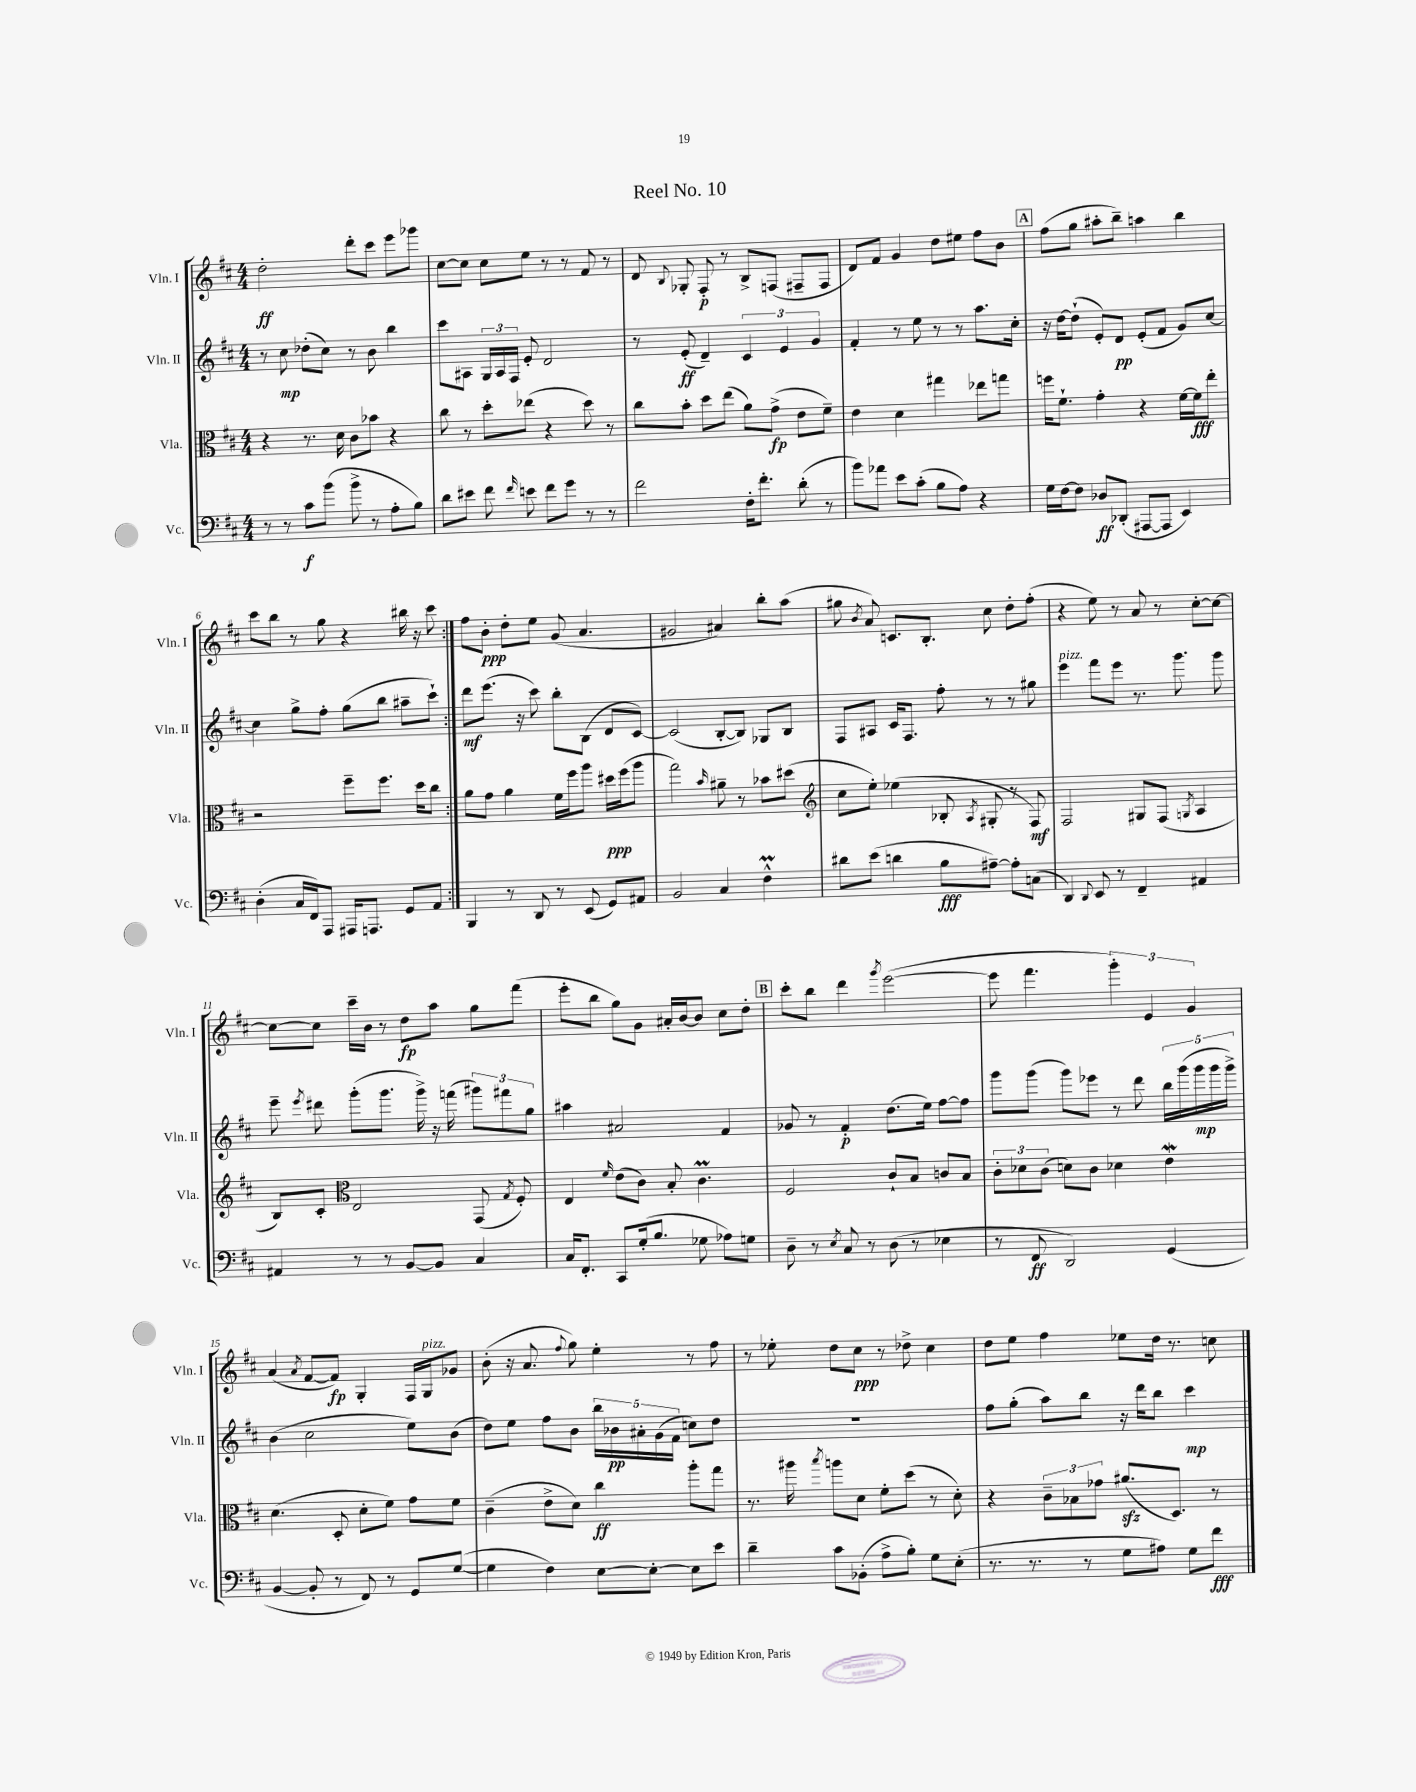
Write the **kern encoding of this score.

**kern	**kern	**kern	**kern
*staff4	*staff3	*staff2	*staff1
*clefF4	*clefC3	*clefG2	*clefG2
*k[f#c#]	*k[f#c#]	*k[f#c#]	*k[f#c#]
*M4/4	*M4/4	*M4/4	*M4/4
8r	4r	8r	2dd'\
8r	.	8cc#\	.
8c#\L	8.r	(8dd-'\L	.
(8b\J	.	8cc#\J)	.
.	16d\	.	.
8b^\	8c#\L	8r	8ddd'\L
8r	8b-\J	8b\	8ccc#\J
8A'\L	4r	4bb\	8eee\L
8B\J)	.	.	8ggg-\J
=	=	=	=
8d\L	8cc#\	8ccc#\L	[8cc#\L
8e#\J	8r	8A#\J	8cc#\]J
8f#\	8dd'\L	24G/LL	8cc#\L
.	.	24A#/	.
.	.	24F#/JJ	.
16qqf#/	.	.	.
8e\	(8ee-\J	8e'/	8ee\J
8f#\L	4r	2d/	8r
8g\J	.	.	8r
8r	8dd\)	.	8f#/
8r	8r	.	8r
=	=	=	=
2f#\	8cc#\L	8r	8d/
.	.	.	8qqB/
.	8b'\J	(8e'/	8G-'/
.	8dd\L	4d~/)	8F#'/
.	(8ee\J	.	8r
16F#'\LK	8a\L)	6c#/	8B^/L
8.f#'\J	.	.	.
.	(8g^\J	.	(8F/J
.	.	6e/	.
(8d'\	8e\L	.	8F#~/L
.	.	6g/	.
8r	8f#~\J)	.	8F#/J
=	=	=	=
8b\L)	4e\	4f#'/	8d/L)
8a-\J	.	.	8f#/J
8e\L	4d\	8r	4g/
(8c#'\J	.	8ee\	.
8B\L	4gg#\	8r	8dd\L
8A\J)	.	8r	8ee#\J
4r	8ee-\L	8.aa\L	8ff#\L
.	8gg\J	.	8b\J
.	.	16cc#'\Jk	.
=	=	=	=
16G\LL	16ff\LK	16r	(8ff#\L
[16F#\J	8.f#`\J	[16dd\LK	.
8F#\]J	.	(8dd`\]J	8gg\J
8D-/L	4g'\	8e'/L)	8aa#'\L
(8DD-'/J	.	8d/J	8bb~\J)
[8AAA#/L	4r	(8e'/L	4aa\
8AAA#/]J	.	8f#/J	.
4EE/)	[16f#\LL	8g/L)	4bb\
.	16f#\]J	.	.
.	8ee'\J	[8cc#/J	.
=	=	=	=
(4D'\	2r	4cc#\]	8ccc#\L
.	.	.	8bb\J
16C#/LL	.	8gg^\L	8r
16FF#/J)	.	.	.
8AAA/J	.	8ff#'\J	8gg\
16AAA#/LK	8ff#~\L	(8gg\L	4r
8.AAA/J	.	.	.
.	8.ff#\J	8bb\J	.
8GG/L	.	8aa#~\L	16bb#\
.	16dd\LK	.	16r
8AA/J	8cc#\J	8ccc#`\J)	8ccc#\
=:|!	=:|!	=:|!	=:|!
4BBB/	8a\L	8ddd\L	8ff#\L
.	8g\J	(8.eee\J	8b'\J
8r	4a\	.	8dd'\L
.	.	16r	.
8DD/	.	8ccc#\)	8ee\J
8r	16f#\LL	8bb'\L	(8g/
.	16ff#\J	.	.
(8EE/	8aa\J	(8B\J	4.a/
8GG/L)	16dd#\LL	8d/L	.
.	(16ff#\J	.	.
8AA#/J	8aa\J	[8c#/J)	.
=	=	=	=
2BB/	2gg\)	(2c#/]	2g#/
.	16qqb/	.	.
4C#/	8a#~\	[8B'/L	4a#/)
.	8r	8B/]J)	.
4F#^^\	8b-\L	8G-/L	8bb'\L
.	(8dd#\J	8B/J	(8aa\J
=	=	=	=
*	*clefG2	*	*
8d#\L	8cc#\L	8F#/L	8gg#\
.	.	.	8qb/
(8e\J	8ee'\J)	8A#/J	8a/)
4d\	(4ee-\	16c#/LK	8.c/L
.	.	8.F#/J	.
.	.	.	8.B'/J
8B\L	8B-'/	8ff#'\	.
.	8qA/	.	.
[8A#~\J)	8G#'/	8r	8cc#\
8A#'\]L	8r	8r	8dd'\L
(8C\J	8F#/)	8gg#\	(8ff#'\J
=	=	=	=
4DD/)	2F#/	4eee\	4r
8qqDD/	.	.	.
8EE/	.	8fff#\L	8ee\)
8r	.	8eee\J	8r
4FF#~/	8G#/L	8.r	8a/
.	(8F#/J	.	8r
.	.	8.ggg\	.
.	8qG/	.	.
4AA#/	4A/	.	[8cc#'\L
.	.	8ggg\	8cc#\_J
=	=	=	=
4AA#/	8B/L)	8eee~\	8cc#\_L
.	.	8qeee/	.
.	8c#'/J	8ddd#\	8cc#\]J
*	*clefC3	*	*
8r	2E/	(8ggg'\L	16ccc#~\LL
.	.	.	16b\JJ
8r	.	8.ggg\J	8r
[8BB/L	.	.	8dd\L
.	.	16ggg^\)	.
8BB/]J	.	16r	8aa\J
.	.	(16fff\	.
4C#/	(8GG/	12ggg#\L)	8gg\L
.	.	12fff#\	.
.	8qG/	.	.
.	8F#'/)	.	(8fff#\J
.	.	12gg\J	.
=	=	=	=
16C#/LK	4E/	4aa#\	8eee'\L
8.FF#'/J	.	.	.
.	.	.	8bb\J
.	16qqf#/	.	.
8CC#/L	(8e\L	2a#/	8gg\L)
(16G'/k	8c#\J)	.	8g\J
8.B/J	.	.	.
.	8B'/	.	16a#'/LL
.	.	.	[16b/J
8G-\	4.c#\	.	8b/]J
8A-\L)	.	4f#/	8cc#\L
8G\J	.	.	8dd'\J
=	=	=	=
8D~\	2F#/	8g-/	8ccc#'\L
8r	.	8r	8bb\J
8qE/	.	.	.
8C#/	.	4f#'/	4ddd\
8r	.	.	.
.	.	.	8qggg/
(8D\	8c#`/L	(8.dd\L	([2eee\
8r	8B/J	.	.
.	.	16ee\Jk)	.
4E-\	8c/L	[8ff#\L	.
.	8B/J	8ff#\]J	.
=	=	=	=
8r	12c#'\L	8ggg\L	8eee\]
.	12d-\	.	.
8FF#/	.	(8ggg\J	4.fff#\
.	(12c#\J	.	.
2DD/)	8d\L)	8ggg\L)	.
.	8c#\J	8eee-\J	.
.	4d-\	8r	6ggg'\)
.	.	8ddd\	.
.	.	.	6e/
(4GG/	4e\	20bb\LL	.
.	.	(20ggg\	.
.	.	.	6g/
.	.	20ggg\	.
.	.	20ggg\	.
.	.	20ggg^\JJ)	.
=	=	=	=
[4BB/	(4.d\	(4b\	(4a/
.	.	.	8qa/
8BB'/]	.	2cc#\	[8f#/L
8r	8D'/	.	8f#/]J)
8FF#/)	8d'\L	.	4G'/
8r	8f#\J)	.	.
8GG/L	8g\L	8ee\L)	16F#/LL
.	.	.	16G/J
([8G/J	8f#\J	(8b\J	8g-/J
=	=	=	=
4G\]	(4c#~\	8dd\L)	(8b'\
.	.	8ee\J	16r
.	.	.	8.a/
4F#\)	8e^\L	8ff#\L	.
.	.	.	8qqff#/
.	8d\J)	8b\J	8gg\)
[8E\L	4cc#\	20bb\LL	4ee'\
.	.	20b-\	.
.	.	20a#'\	.
8E'\_J	.	.	.
.	.	(20g\	.
.	.	20f#\JJ	.
8E\]L	8aa'\L	8cc\L)	8r
8e\J	8gg\J	8dd\J	8ff#\
=	=	=	=
4d~\	8.r	1r	8r
.	.	.	8ee-'\
.	16aa#\	.	.
.	8qbb/	.	.
8c#\L	8aa\L	.	8dd\L
(8BB-'\J	8d\J	.	8cc#\J
8A^\L	8f#'\L	.	8r
8B'\J)	(8dd\J	.	8dd-^\
8G\L	8r	.	4cc#\
(8E'\J	8d'\)	.	.
=	=	=	=
8.r	4r	8ff#\L	8dd\L
.	.	(8gg'\J	8ee\J
8.r	.	.	.
.	12c#~\L	8aa\L)	4ff#\
.	12B-\	.	.
8r	.	8bb\J	.
.	12g-\J	.	.
8G\L	(8.a#/L	16r	8ee-\L
.	.	16ddd\LK	.
8A#\J)	.	8bb\J	16dd\Jk
.	8.D/J)	.	8.r
8G\L	.	4ccc#\	.
8f#\J	8r	.	8cc\
==	==	==	==
*-	*-	*-	*-
